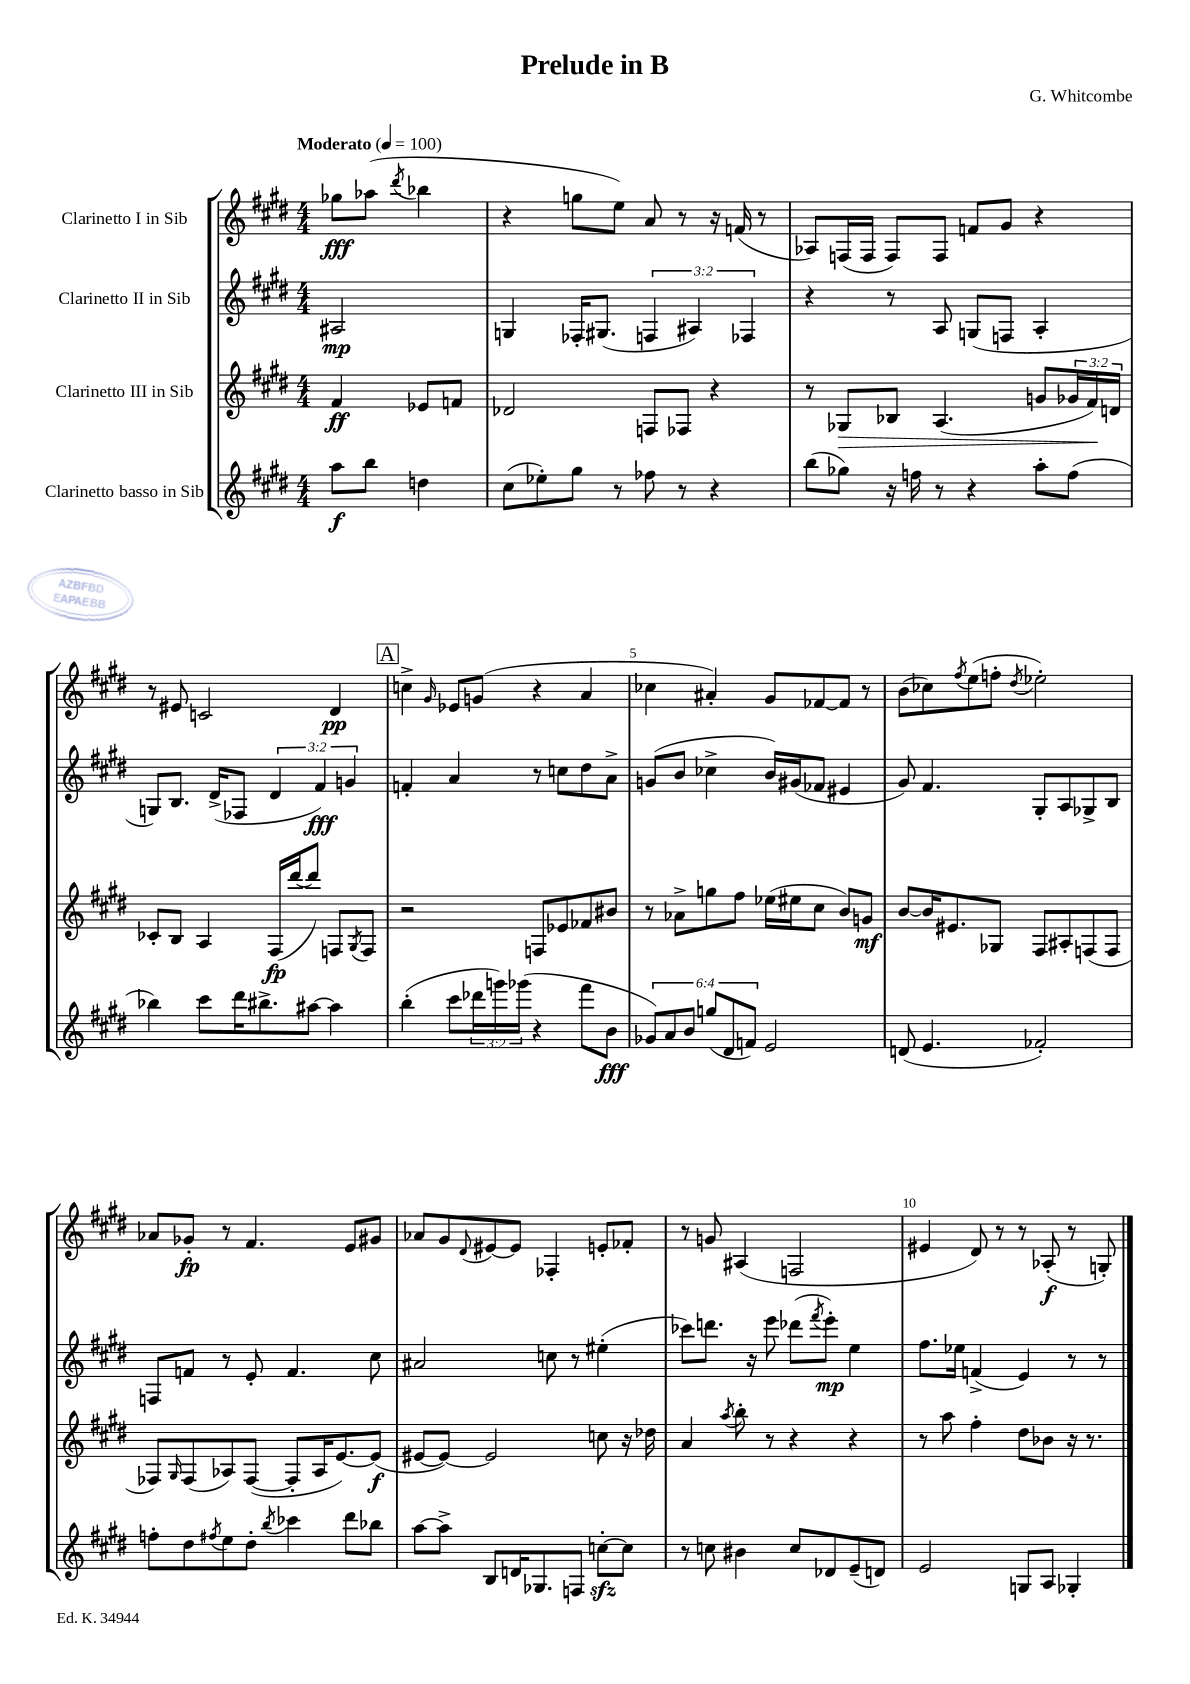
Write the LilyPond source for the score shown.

\header { title = "Prelude in B" composer = "G. Whitcombe" }
<<
\new StaffGroup <<
\new Staff = "s0" \with { instrumentName = "Clarinetto I in Sib" } {
    \clef treble \key e \major \numericTimeSignature \time 4/4 \partial 2 \tempo "Moderato" 4 = 100
    ges''8\fff aes''8( \acciaccatura { dis'''8 } bes''4 |
    r4 g''8 e''8) a'8 r8 r16 f'16( r8 |
    aes8) f16( f16 f8) f8 f'8 gis'8 r4 |
    r8 eis'8 c'2 dis'4\pp |
    \mark \markup { \box "A" } c''4-> \grace { gis'16 } ees'8 g'8( r4 a'4 |
    ces''4 ais'4-.) gis'8 fes'8~ fes'8 r8 |
    b'8( ces''8) \acciaccatura { fis''8 } e''8( f''8-. \acciaccatura { dis''8 } ees''2-.) |
    aes'8 ges'8-.\fp r8 fis'4. e'8 gis'8 |
    aes'8 gis'8 \appoggiatura { dis'8 } eis'8~ eis'8 fes4-. e'8-. fes'8-. |
    r8 g'8 ais4( f2 |
    eis'4 dis'8) r8 r8 aes8-.\f( r8 g8-.) \bar "|." |
}
\new Staff = "s1" \with { instrumentName = "Clarinetto II in Sib" } {
    \clef treble \key e \major \numericTimeSignature \time 4/4 \override Staff.TupletNumber.text = #tuplet-number::calc-fraction-text \partial 2
    ais2\mp |
    g4 fes16-. gis8.( \tuplet 3/2 { f4 ais4) fes4 } |
    r4 r8 a8 g8( f8 a4-. |
    g8) b8. dis'16->( fes8 \tuplet 3/2 { dis'4 fis'4\fff) g'4 } |
    \mark \markup { \box "A" } f'4-. a'4 r8 c''8 dis''8 a'8-> |
    g'8( b'8 ces''4-> b'16) gis'16( fes'8 eis'4 |
    gis'8) fis'4. gis8-. a8 ges8-> b8 |
    f8 f'8 r8 e'8-. f'4. cis''8 |
    ais'2 c''8 r8 eis''4-.( |
    ces'''8) d'''8. r16 e'''8 des'''8( \acciaccatura { fis'''8 } e'''8-.\mp) e''4 |
    fis''8. ees''16 f'4->( e'4) r8 r8 \bar "|." |
}
\new Staff = "s2" \with { instrumentName = "Clarinetto III in Sib" } {
    \clef treble \key e \major \numericTimeSignature \time 4/4 \override Staff.TupletNumber.text = #tuplet-number::calc-fraction-text \partial 2
    fis'4\ff ees'8 f'8 |
    des'2 f8 fes8 r4 |
    r8 ges8\> bes8 a4.( g'8 \tuplet 3/2 { ges'16 fis'16\!) d'16 } |
    ces'8-. b8 a4 fis16\fp( dis'''16~ dis'''8) f8 \acciaccatura { gis8 } f8 |
    \mark \markup { \box "A" } r2 f8 ees'8 fes'8 bis'8 |
    r8 aes'8-> g''8 fis''8 ees''16( eis''16 cis''8 b'8) g'8\mf |
    b'8~ b'16 eis'8. ges8 fis8 ais8-. f8( f8 |
    fes8) \grace { gis16 } fes8( aes8) fes8~( fes8-. aes16 e'8.~) e'8\f( |
    eis'8~ eis'8~) eis'2 c''8 r16 des''16 |
    a'4 \acciaccatura { a''8 } b''8-. r8 r4 r4 |
    r8 a''8 fis''4-. dis''8 bes'8 r16 r8. \bar "|." |
}
\new Staff = "s3" \with { instrumentName = "Clarinetto basso in Sib" } {
    \clef treble \key e \major \numericTimeSignature \time 4/4 \override Staff.TupletNumber.text = #tuplet-number::calc-fraction-text \partial 2
    a''8\f b''8 d''4 |
    cis''8( ees''8-.) gis''8 r8 fes''8 r8 r4 |
    b''8( ges''8) r16 f''16 r8 r4 a''8-. f''8( |
    bes''4) cis'''8 dis'''16 bis''8.-> ais''8~ ais''4 |
    \mark \markup { \box "A" } b''4-.( cis'''8 \tuplet 3/2 { des'''16 g'''16) ges'''16( } r4 fis'''8 b'8\fff |
    \tuplet 6/4 { ges'8) a'8 b'8 g''8( dis'8 f'8) } e'2 |
    d'8( e'4. fes'2-.) |
    f''8-. dis''8 \acciaccatura { fis''8 } e''8 dis''8-. \acciaccatura { b''8 } ces'''4 dis'''8 bes''8 |
    a''8~ a''8-> b8 d'16 ges8. f8 c''8~-.\sfz c''8 |
    r8 c''8 bis'4 c''8 des'8 e'8--( d'8) |
    e'2 g8 a8 ges4-. \bar "|." |
}
>>
>>
\layout { \context { \Score \override BarNumber.break-visibility = ##(#f #t #t) barNumberVisibility = #(every-nth-bar-number-visible 5) } }
